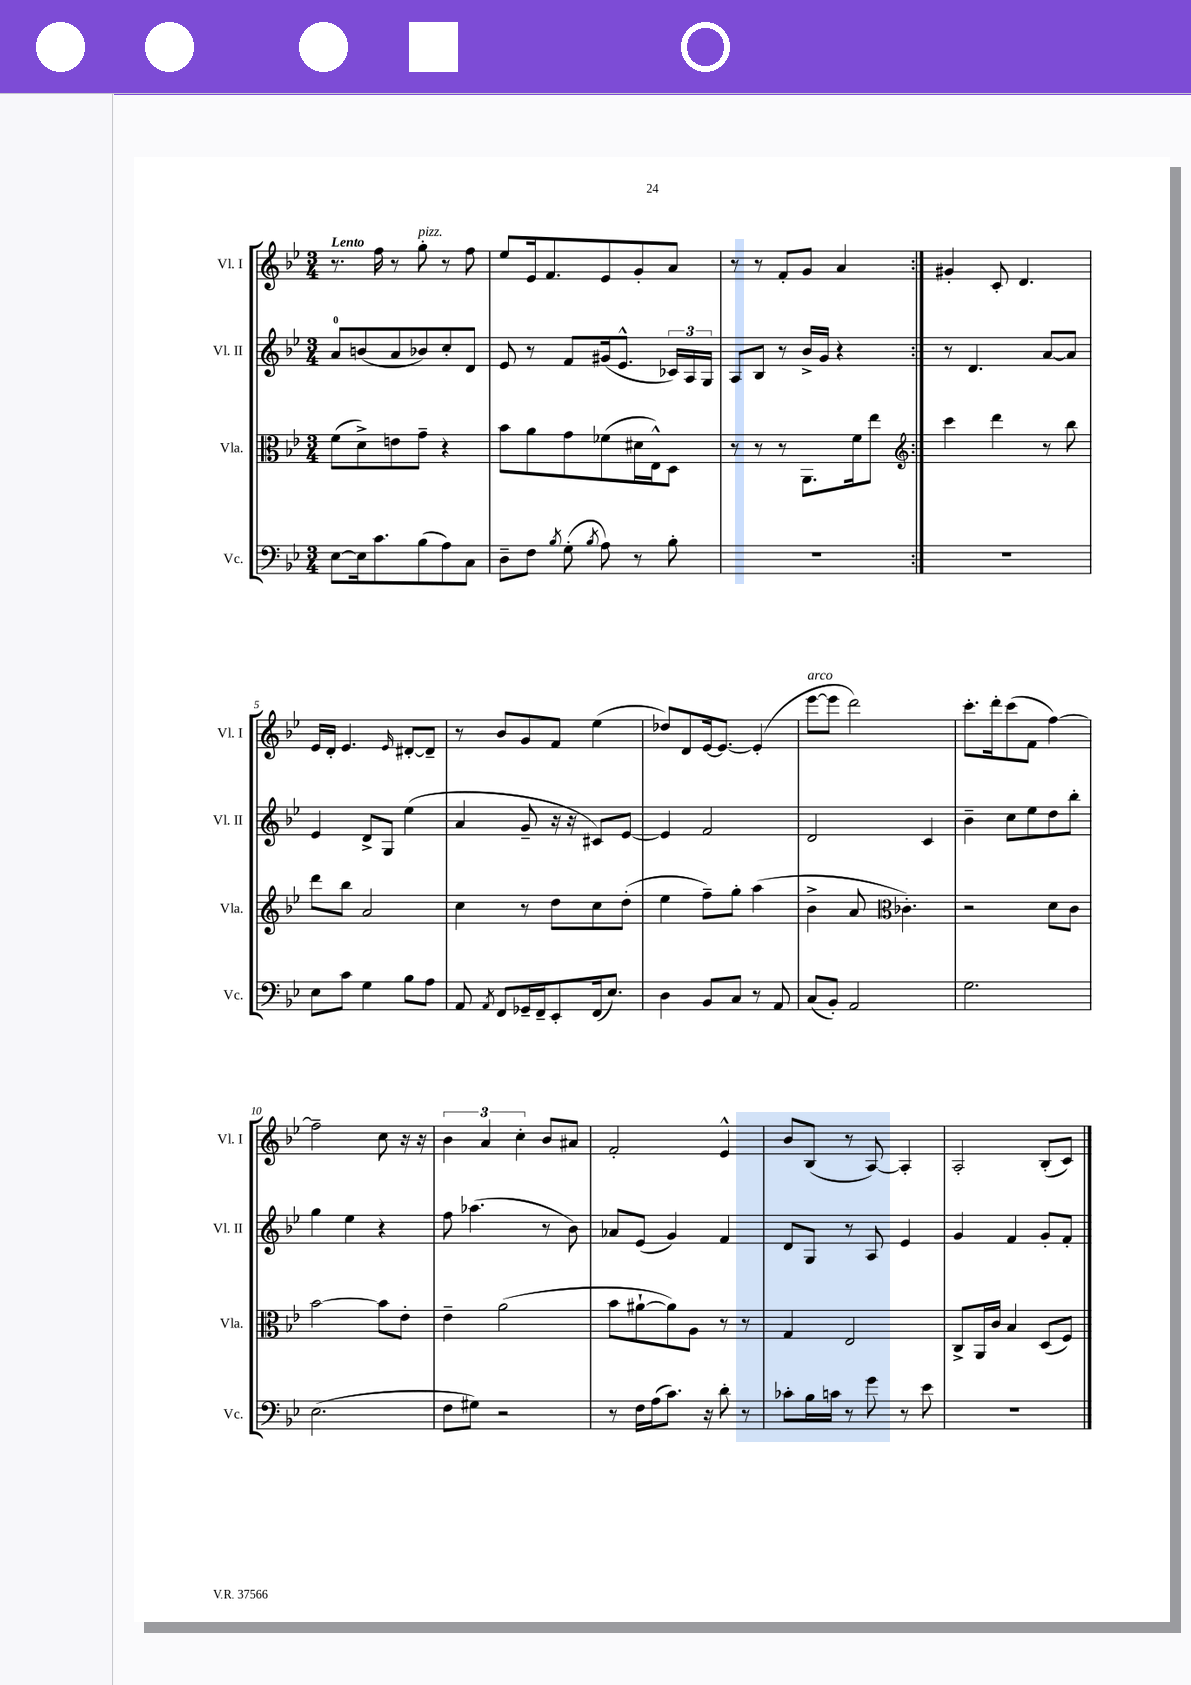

**kern	**kern	**kern	**kern
*part4	*part3	*part2	*part1
*staff4	*staff3	*staff2	*staff1
*I"Vc.	*I"Vla.	*I"Vl. II	*I"Vl. I
*I'Vc.	*I'Vla.	*I'Vl. II	*I'Vl. I
*clefF4	*clefC3	*clefG2	*clefG2
*k[b-e-]	*k[b-e-]	*k[b-e-]	*k[b-e-]
*M3/4	*M3/4	*M3/4	*M3/4
=1	=1	=1	=1
!	!	!	!LO:TX:a:B:t=Lento
[8E-\L	(8f\L	8a/L	8.r
16E-\k]	8d^\)	(8bn/	.
8.c\	.	.	16ff\
.	8en\	8a/	8r
!	!	!	!LO:TX:a:i:t=pizz.
(8B-\	8g~\J	8b-X/)	8gg'\
8A\)	4r	8cc'/	8r
8C\J	.	8d/J	8ff\
=2	=2	=2	=2
8D~\L	8b-\L	8e-/	8ee-/L
8F\J	8a\	8r	16e-/k
.	.	.	8.f/
8qB-/	.	.	.
(8G'\	8g\	8f/L	.
8qB-/	.	.	.
8A\)	(8f-X\	(16g#X/k	8e-/
.	.	8.e-^^/J	.
8r	16d#X\L	.	8g'/
.	16E-^^\J)	.	.
8B-'\	8D\J	24c-X/LL)	8a/J
.	.	24A/	.
.	.	24G/JJ	.
=3	=3	=3	=3
2.r	8r	8A/L	8r
.	8r	8B-/J	8r
.	8r	8r	8f'/L
.	8.AA\L	16b-^/LL	8g/J
.	.	16g/JJ	.
.	.	4r	4a/
.	16f\k	.	.
.	8ee-\J	.	.
=4:|!	=4:|!	=4:|!	=4:|!
*	*clefG2	*	*
2.r	4ccc\	8r	4g#X'/
.	.	4.d/	.
.	4ddd\	.	8c'/
.	.	.	4.d/
.	8r	[8a/L	.
.	8bb-\	8a/J]	.
!!LO:LB:g=z
=5	=5	=5	=5
8E-\L	8ddd\L	4e-/	16e-/LL
.	.	.	16d'/JJ
8c\J	8bb-\J	.	4.e-/
4G\	2a/	8d^/L	.
.	.	8G/J	.
.	.	.	16qqe-/
8B-\L	.	(4ee-\	[8d#X'/L
8A\J	.	.	8d#~/J]
=6	=6	=6	=6
8AA/	4cc\	4a/	8r
8qAA/	.	.	.
8FF/L	.	.	8b-/L
16GG-X~/L	8r	8g~/	8g/
16FF~/J	.	.	.
8EE-'/	8dd\L	16r	8f/J
.	.	16r	.
(16FF/k	8cc\	8c#X/L)	(4ee-\
8.E-/J)	.	.	.
.	(8dd'\J	[8e-/J	.
=7	=7	=7	=7
4D\	4ee-\	4e-/]	8dd-X/L)
.	.	.	8d/
8BB-/L	8ff~\L)	2f/	[16e-/k
.	.	.	8.e-/J_
8C/J	8gg'\J	.	.
8r	(4aa\	.	(4e-'/]
8AA/	.	.	.
=8	=8	=8	=8
!	!	!	!LO:TX:a:i:t=arco
(8C/L	4b-^\	2d/	[8eee-\L
8BB-'/J)	.	.	8eee-\J]
2AA/	8a/	.	2ddd\)
*	*clefC3	*	*
.	4.c-X'\)	.	.
.	.	4c/	.
=9	=9	=9	=9
2.G\	2r	4b-~\	8.ccc'\L
.	.	.	16ddd'\k
.	.	8cc\L	(8ccc\
.	.	8ee-\	8f\J
.	8d\L	8dd\	[4ff\)
.	8c\J	8bb-'\J	.
!!LO:LB:g=z
=10	=10	=10	=10
(2.E-\	[2b-\	4gg\	2ff~\]
.	.	4ee-\	.
.	8b-\L]	4r	8cc\
.	8e-'\J	.	16r
.	.	.	16r
=11	=11	=11	=11
8F\L	4e-~\	8ff\	6b-\
8G#X\J)	.	(4.aa-X\	.
.	.	.	6a/
2r	(2a\	.	.
.	.	.	6cc'\
.	.	8r	8b-/L
.	.	8b-\)	8a#X/J
=12	=12	=12	=12
8r	8b-\L	8a-X/L	2f'/
16F\LL	[8a#X`\	(8e-/J	.
(16A\J	.	.	.
8.c\J)	8a#\])	4g/)	.
.	8A\J	.	.
16r	.	.	.
8d'\	8r	4f/	4e-^^/
8r	8r	.	.
=13	=13	=13	=13
8c-X'\L	4G/	8d/L	8b-/L
16B-\L	.	8G/J	(8B-/J
16cn\JJ	.	.	.
8r	2E-/	8r	8r
8g\	.	8A/	[8A/)
8r	.	4e-/	4A'/]
8e-\	.	.	.
=14	=14	=14	=14
2.r	8C^/L	4g/	2A'/
.	16AA/L	.	.
.	16c/JJ	.	.
.	4B-/	4f/	.
.	(8D/L	8g'/L	(8B-'/L
.	8F/J)	8f'/J	8c/J)
==	==	==	==
*-	*-	*-	*-
